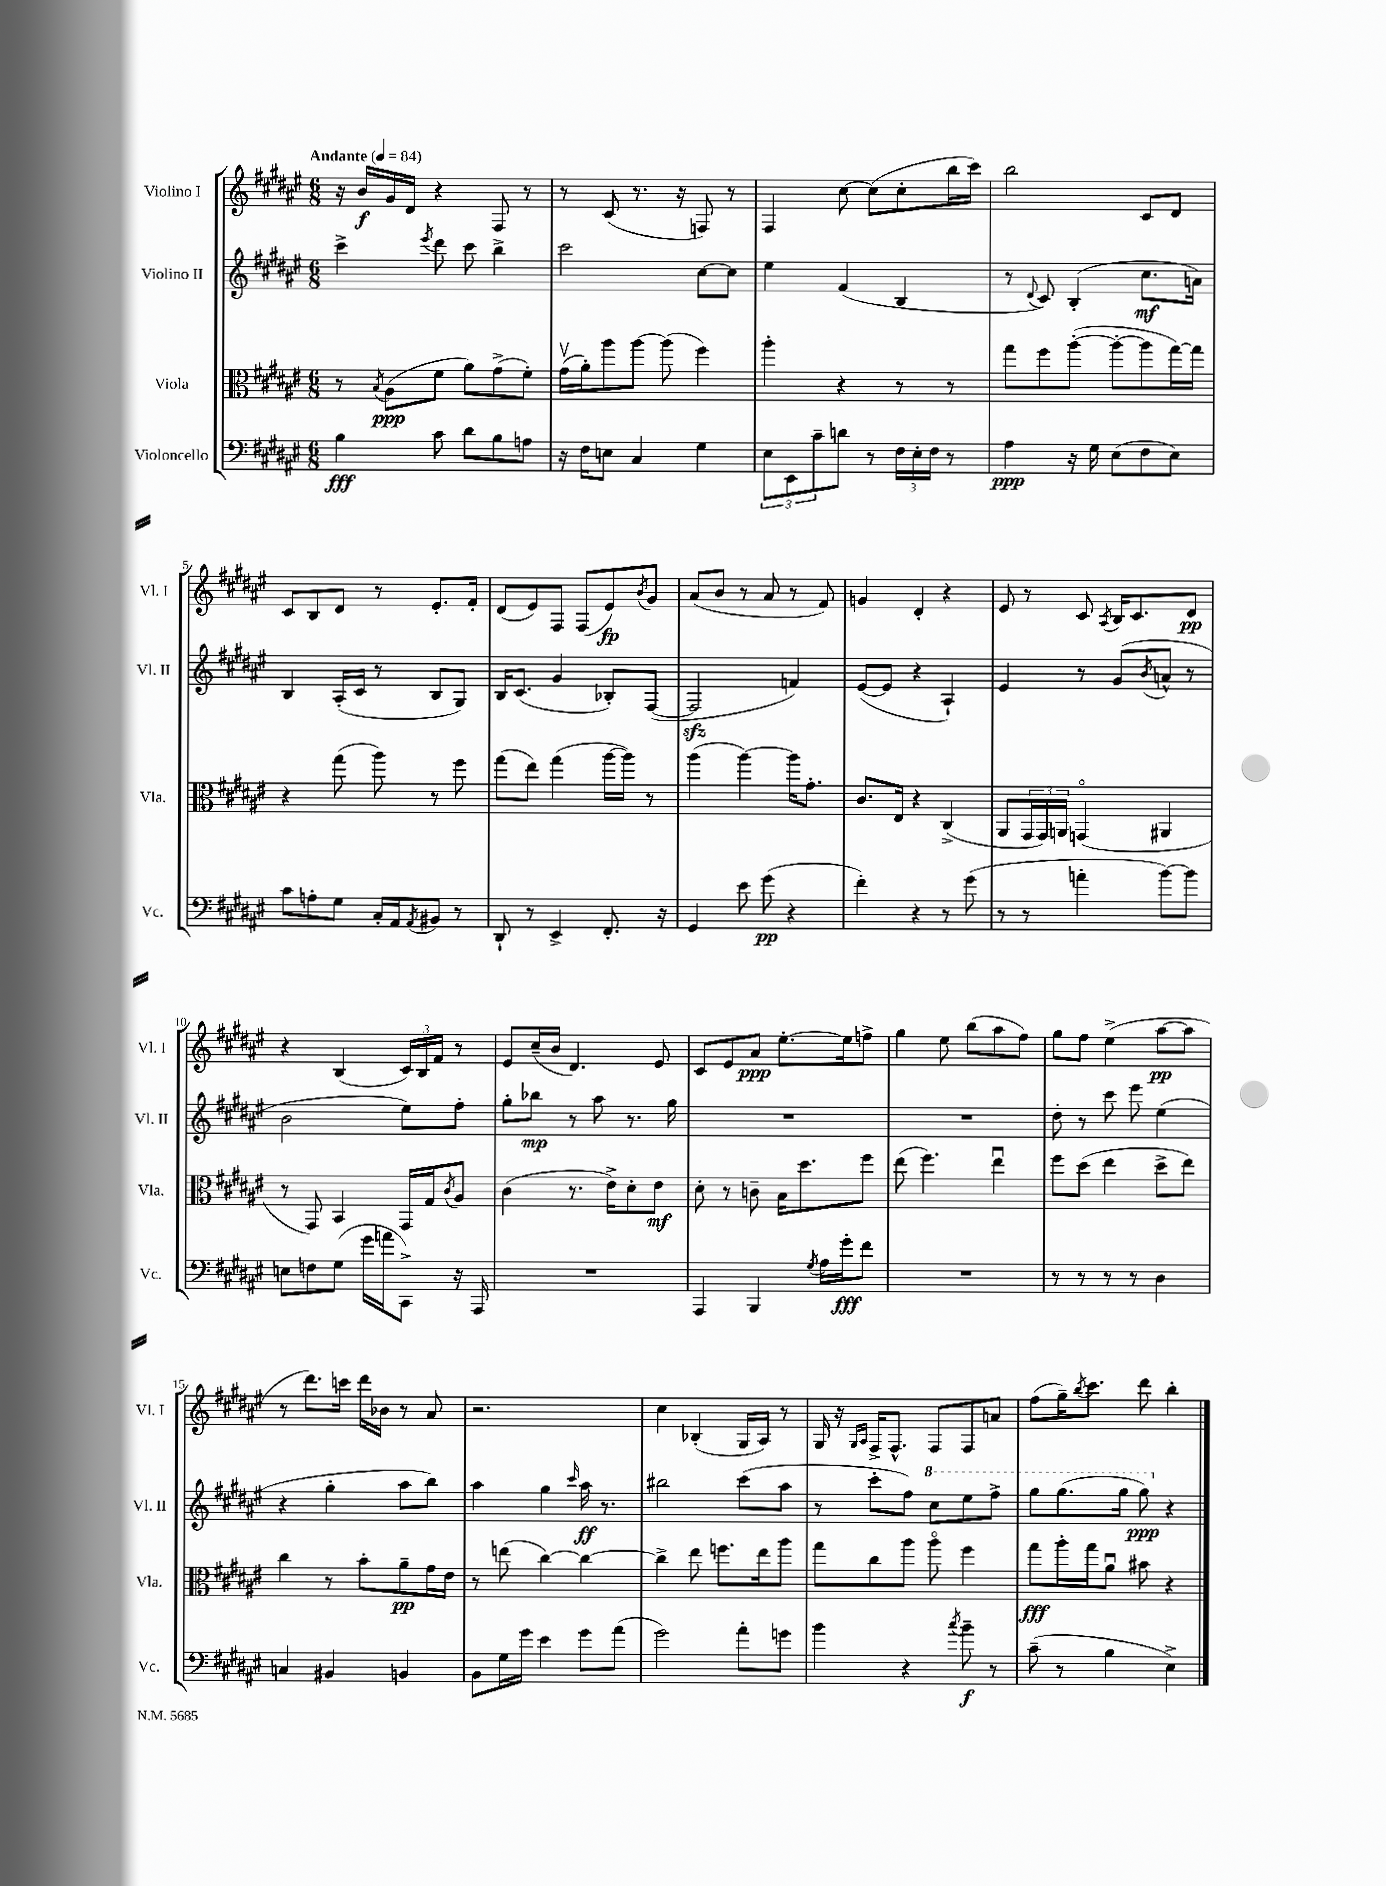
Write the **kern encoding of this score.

**kern	**dynam	**kern	**dynam	**kern	**dynam	**kern	**dynam
*part4	*part4	*part3	*part3	*part2	*part2	*part1	*part1
*staff4	*staff4	*staff3	*staff3	*staff2	*staff2	*staff1	*staff1
*I"Violoncello	*	*I"Viola	*	*I"Violino II	*	*I"Violino I	*
*I'Vc.	*	*I'Vla.	*	*I'Vl. II	*	*I'Vl. I	*
*clefF4	*	*clefC3	*	*clefG2	*	*clefG2	*
*k[f#c#g#d#a#e#]	*	*k[f#c#g#d#a#e#]	*	*k[f#c#g#d#a#e#]	*	*k[f#c#g#d#a#e#]	*
*M6/8	*	*M6/8	*	*M6/8	*	*M6/8	*
*MM84	*	*MM84	*	*MM84	*	*MM84	*
=1	=1	=1	=1	=1	=1	=1	=1
!	!	!	!	!	!	!LO:TX:a:B:t=Andante	!
4B\	fff	8r	.	4ccc#^\	.	16r	.
.	.	.	.	.	.	16b/LL	f
.	.	8qB/	.	.	.	.	.
.	.	(8A#\L	ppp	.	.	16g#/	.
.	.	.	.	.	.	16d#/JJ	.
.	.	.	.	8qeee#/	.	.	.
8c#\	.	8f#\J	.	8ddd#\	.	4r	.
8d#\L	.	8a#\L)	.	8ccc#\	.	.	.
8B\	.	(8g#^\	.	4bb^\	.	8F#/	.
8An\J	.	8f#'\J)	.	.	.	8r	.
=2	=2	=2	=2	=2	=2	=2	=2
16r	.	(16g#v\LL	.	2ccc#\	.	8r	.
16F#\KL	.	16a#'\J)	.	.	.	.	.
8En\J	.	8aa#\	.	.	.	(8c#/	.
4C#/	.	[8aa#\J	.	.	.	8.r	.
.	.	(8aa#\]	.	.	.	.	.
.	.	.	.	.	.	16r	.
4G#\	.	4ff#\)	.	[8cc#\L	.	8Fn/)	.
.	.	.	.	8cc#\J]	.	8r	.
=3	=3	=3	=3	=3	=3	=3	=3
12E#\L	.	4aa#'\	.	4ee#\	.	4F#/	.
12EE#\	.	.	.	.	.	.	.
12c#~\	.	.	.	.	.	.	.
8dn\J	.	4r	.	(4f#/	.	[8cc#\	.
8r	.	.	.	.	.	(8cc#\L]	.
24F#\LL	.	8r	.	4B/	.	8cc#'\	.
24E#'\	.	.	.	.	.	.	.
24F#\JJ	.	.	.	.	.	.	.
8r	.	8r	.	.	.	16bb\L	.
.	.	.	.	.	.	16ccc#\JJ)	.
=4	=4	=4	=4	=4	=4	=4	=4
4A#\	ppp	8gg#\L	.	8r	.	2bb\	.
.	.	.	.	8qqd#/	.	.	.
.	.	8ff#\	.	8c#/)	.	.	.
16r	.	([8aa#'\J	.	(4B'/	.	.	.
16G#\	.	.	.	.	.	.	.
(8E#\L	.	8aa#'\L_	.	.	.	.	.
8F#\	.	8aa#\]	.	8.cc#\L	mf	8c#/L	.
8E#\J)	.	[16gg#\L)	.	.	.	8d#/J	.
.	.	16gg#\JJ]	.	16an\Jk)	.	.	.
!!LO:LB:g=z
=5	=5	=5	=5	=5	=5	=5	=5
8c#\L	.	4r	.	4B/	.	8c#/L	.
8An'\	.	.	.	.	.	8B/	.
8G#\J	.	(8gg#\	.	(16A#'/LL	.	8d#/J	.
.	.	.	.	16c#/JJ	.	.	.
16C#'/LL	.	8aa#\)	.	8r	.	8r	.
16AA#/J	.	.	.	.	.	.	.
8qAA#/	.	.	.	.	.	.	.
8BB#X/J	.	8r	.	8B/L	.	8.e#'/L	.
8r	.	8ff#\	.	8G#/J)	.	.	.
.	.	.	.	.	.	16f#'/Jk	.
=6	=6	=6	=6	=6	=6	=6	=6
8DD#`/	.	(8gg#\L	.	16B/KL	.	(8d#/L	.
.	.	.	.	(8.c#/J	.	.	.
8r	.	8ee#\J)	.	.	.	8e#/)	.
4EE#^/	.	(4gg#\	.	4g#/	.	8F#/J	.
.	.	.	.	.	.	(8F#/L	.
8.FF#'/	.	[16aa#\LL	.	8B-X'/L)	.	8e#/)	fp
.	.	16aa#\JJ])	.	.	.	.	.
.	.	.	.	.	.	8qb/	.
.	.	8r	.	([8F#/J	.	8g#/J	.
16r	.	.	.	.	.	.	.
=7	=7	=7	=7	=7	=7	=7	=7
4GG#/	.	(4aa#\	.	2F#zz/]	.	(8a#/L	.
.	.	.	.	.	.	8b/J	.
8e#\	.	[4aa#\)	.	.	.	8r	.
(8g#\	pp	.	.	.	.	8a#/	.
4r	.	16aa#\KL]	.	4fn/)	.	8r	.
.	.	8.g#'\J	.	.	.	.	.
.	.	.	.	.	.	8f#/)	.
=8	=8	=8	=8	=8	=8	=8	=8
4f#'\)	.	8.c#/L	.	([8e#/L	.	4gn/	.
.	.	.	.	8e#/J]	.	.	.
.	.	16E#/Jk	.	.	.	.	.
4r	.	4r	.	4r	.	4d#'/	.
8r	.	(4C#^/	.	4A#`/)	.	4r	.
(8g#\	.	.	.	.	.	.	.
=9	=9	=9	=9	=9	=9	=9	=9
8r	.	8AA#/L	.	4e#/	.	8e#/	.
8r	.	24GG#/L	.	.	.	8r	.
.	.	24GG#/)	.	.	.	.	.
.	.	24AAn/JJ	.	.	.	.	.
4an'\	.	(4GGn/	.	8r	.	8c#/	.
.	.	.	.	.	.	8qA#/	.
.	.	.	.	(8g#/L	.	16B/KL	.
.	.	.	.	.	.	8.c#/	.
.	.	.	.	8qb/	.	.	.
[8b\L)	.	4AA#X/	.	8an^^/J	.	.	.
8b\J]	.	.	.	8r	.	8d#/J	pp
!!LO:LB:g=z
=10	=10	=10	=10	=10	=10	=10	=10
8En\L	.	8r	.	2b\	.	4r	.
8Fn\	.	8GG#/)	.	.	.	.	.
(8G#\J	.	4BB/	.	.	.	(4B/	.
16g#\LL	.	.	.	.	.	.	.
16an\J	.	.	.	.	.	.	.
8CC#^\J)	.	16GG#/LL	.	8ee#\L)	.	24c#/LL)	.
.	.	.	.	.	.	24B/	.
.	.	16G#/J	.	.	.	.	.
.	.	.	.	.	.	24f#/JJ	.
.	.	8qc#/	.	.	.	.	.
16r	.	8A#/J	.	8ff#'\J	.	8r	.
16AAA#/	.	.	.	.	.	.	.
=11	=11	=11	=11	=11	=11	=11	=11
2.r	.	(4c#\	.	8gg#'\L	.	8e#/L	.
.	.	.	.	8bb-X\J	mp	(16cc#~/L	.
.	.	.	.	.	.	16b/JJ	.
.	.	8.r	.	8r	.	4.d#/)	.
.	.	.	.	8aa#\	.	.	.
.	.	16e#^\KL)	.	.	.	.	.
.	.	8d#'\	.	8.r	.	.	.
.	.	8e#\J	mf	.	.	8e#/	.
.	.	.	.	16gg#\	.	.	.
=12	=12	=12	=12	=12	=12	=12	=12
4AAA#/	.	8d#'\	.	2.r	.	8c#/L	.
.	.	8r	.	.	.	8e#/	.
4BBB/	.	8cn~\	.	.	.	8a#/J	ppp
.	.	16B\KL	.	.	.	[8.ee#'\L	.
.	.	8.dd#\	.	.	.	.	.
8qG#/	.	.	.	.	.	.	.
16A#\LL	.	.	.	.	.	.	.
16g#'\J	fff	.	.	.	.	16ee#\k]	.
8f#\J	.	8ff#\J	.	.	.	8ffn^\J	.
=13	=13	=13	=13	=13	=13	=13	=13
2.r	.	(8ee#\	.	2.r	.	4gg#\	.
.	.	4.ff#\)	.	.	.	.	.
.	.	.	.	.	.	8ee#\	.
.	.	.	.	.	.	(8bb\L	.
.	.	4ee#u\	.	.	.	8aa#\	.
.	.	.	.	.	.	8ff#\J)	.
=14	=14	=14	=14	=14	=14	=14	=14
8r	.	8ff#\L	.	8dd#'\	.	8gg#\L	.
8r	.	(8dd#\J	.	8r	.	8ff#\J	.
8r	.	4ee#\	.	8ccc#\	.	(4ee#^\	.
8r	.	.	.	8eee#\	.	.	.
4D#\	.	8dd#^\L	.	(4ee#\	.	[8aa#\L	pp
.	.	8ee#\J)	.	.	.	8aa#\J]	.
!!LO:LB:g=z
=15	=15	=15	=15	=15	=15	=15	=15
4Cn/	.	4cc#\	.	4r	.	8r	.
.	.	.	.	.	.	8.ddd#\L)	.
4BB#X/	.	8r	.	4gg#'\	.	.	.
.	.	.	.	.	.	16cccn\Jk	.
.	.	8b'\L	.	.	.	16ddd#\LL	.
.	.	.	.	.	.	16b-X\JJ	.
4BBn/	.	8a#~\	pp	8aa#\L	.	8r	.
.	.	16g#\L	.	8bb\J)	.	8a#/	.
.	.	16e#\JJ	.	.	.	.	.
=16	=16	=16	=16	=16	=16	=16	=16
8BB\L	.	8r	.	4aa#\	.	2.r	.
16G#\L	.	(8een\	.	.	.	.	.
16g#\JJ	.	.	.	.	.	.	.
4e#\	.	[4cc#\)	.	4gg#\	.	.	.
.	.	.	.	16qqccc#/	.	.	.
8g#\L	.	4cc#\_	.	16aa#\	ff	.	.
.	.	.	.	8.r	.	.	.
(8a#\J	.	.	.	.	.	.	.
=17	=17	=17	=17	=17	=17	=17	=17
2g#\)	.	4cc#^\]	.	2bb#X\	.	4cc#\	.
.	.	8ee#\	.	.	.	(4B-X'/	.
.	.	8.ffn\L	.	.	.	.	.
8a#'\L	.	.	.	(8ccc#\L	.	16G#/LL	.
.	.	16ee#\k	.	.	.	16A#/JJ)	.
8gn\J	.	8aa#\J	.	8aa#\J	.	8r	.
=18	=18	=18	=18	=18	=18	=18	=18
4b\	.	8gg#\L	.	8r	.	16G#/	.
.	.	.	.	.	.	16r	.
.	.	.	.	.	.	16qqG#/LL	.
.	.	.	.	.	.	16qqA#/JJ	.
.	.	8cc#\	.	8ccc#'\L	.	16F#^/KL	.
.	.	.	.	.	.	8.F#^^/J	.
4r	.	8aa#\J	.	8ff#\J)	.	.	.
*	*	*	*	*8va	*	*	*
.	.	8aa#\	.	8ccc#\L	.	8F#/L	.
8qcc#/	.	.	.	.	.	.	.
8b~\	f	4ff#\	.	8eee#\	.	8F#/	.
8r	.	.	.	8fff#^\J	.	8an/J	.
=19	=19	=19	=19	=19	=19	=19	=19
(8c#~\	.	8gg#\L	fff	8ggg#\L	.	(8ff#\L	.
8r	.	16aa#'\L	.	(8.ggg#\	.	16gg#~\K)	.
.	.	.	.	.	.	8qbb/	.
.	.	16gg#\J	.	.	.	8.ccc#\J	.
4B\	.	8a#u\J	.	.	.	.	.
.	.	.	.	16ggg#\Jk	.	.	.
.	.	8b#X\	.	8ggg#\)	ppp	8ddd#\	.
*	*	*	*	*X8va	*	*	*
4E#^\)	.	4r	.	4r	.	4bb'\	.
==	==	==	==	==	==	==	==
*-	*-	*-	*-	*-	*-	*-	*-
